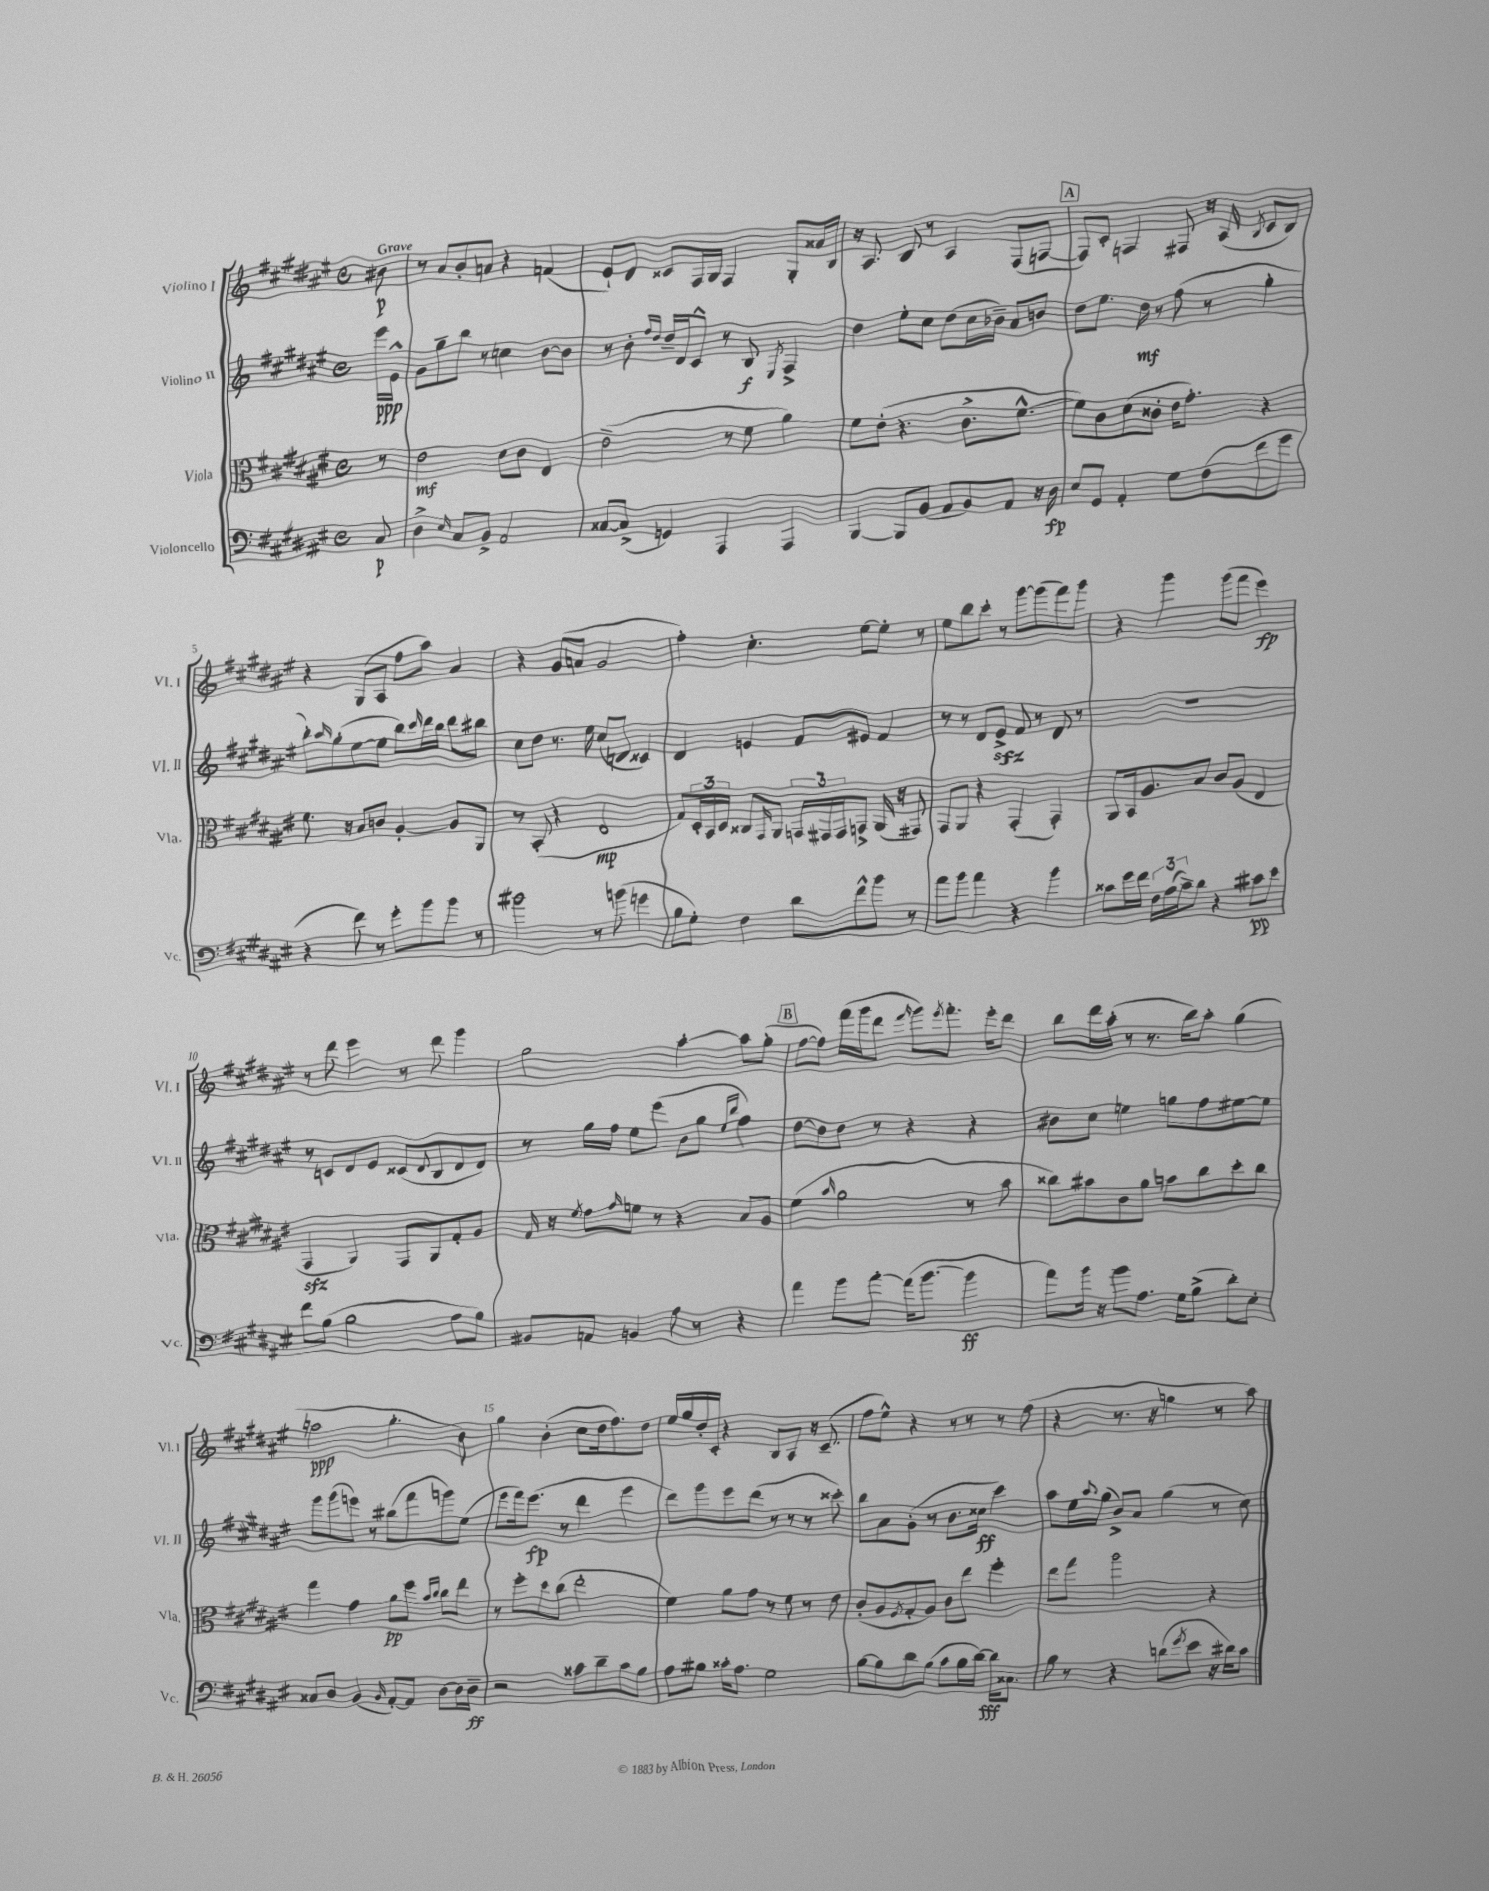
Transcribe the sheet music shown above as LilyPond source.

<<
\new StaffGroup <<
\new Staff = "s0" \with { instrumentName = "Violino I" shortInstrumentName = "Vl. I" } {
    \clef treble \key fis \major \defaultTimeSignature \time 4/4 \partial 8 \tempo "Grave"
    bis'8\p |
    r8 ais'8 b'8-. a'8 r4 f'4( |
    eis'8-!) dis'8 cisis'8 fis16 gis16 fis4 gis8-. aisis'16 b16 |
    r16 ais8. b8 r8 ais4 fis8( f8~ |
    \mark \markup { \box "A" } f8) cis'8-. f4 fis8 r16 ais16( \acciaccatura { b8 } cis'8 b8) |
    r4 gis8( ais8 fis''8 ais''8) ais'4 |
    r4 gis'8( a'8 gis'2 |
    fis''4-.) cis''4.-. eis''8~ eis''8-. r8 |
    eis''8 b''8 cis'''8-. r8 gis'''8~ gis'''8( fis'''8) gis'''8 |
    r4 gis'''4 gis'''8( fis'''8 eis'''4\fp) |
    r8 dis'''8 eis'''4 r8 dis'''8 gis'''4 |
    gis''2 ais''4~-. ais''8 gis''8-.( |
    \mark \markup { \box "B" } fis''8~ fis''8) fis'''16( gis'''16 dis'''8 \grace { fis'''16 } gis'''8) \acciaccatura { eis'''8 } fis'''8.-. eis'''16-. dis'''8 |
    b''8 dis'''16 ais''16-.( r8 r8. b''16) ais''8-. gis''4( |
    a''2\ppp gis''4.-. b'8) |
    gis''4 b'4-.( cis''8 dis''16 fis''8.) dis''8 |
    eis''16 gis''16 dis''16-. cis'16-. r4 b8 ais8 r16 cis'8.--( |
    fis''8 eis''8-^) r4 r8 r8 r8 fis''8( |
    r4 r8. r16 g''4 r8 ais''8) \bar "|." |
}
\new Staff = "s1" \with { instrumentName = "Violino II" shortInstrumentName = "Vl. II" } {
    \clef treble \key fis \major \defaultTimeSignature \time 4/4 \partial 8
    eis'''16\ppp eis'16-^ |
    gis'8 gis''8-- b''8 r8 c''4 b'8~ b'8 |
    r8 b'8-. \grace { fis''16 dis''16 } dis''16-- dis'16 cis'8-^ r8 b8\f \acciaccatura { eis8 } fis4-> |
    dis''4 eis''8-. cis''8 dis''8( cis''16 bes'16--) ais'8 b'8 |
    \mark \markup { \box "A" } dis''8 eis''8. dis''16\mf r8 fis''8( r8 gis''4-. |
    b''8-.) \grace { ais''16 } gis''8-.( eis''8~ eis''8 b''8) \grace { cis'''16 } dis'''16 b''16 dis'''8 bis''8 |
    cis''8 dis''8 r8. eis''16 cis''8( d'8 cisis'4) |
    dis'4 e'4 fis'8 eis'8 fis'4 |
    r8 r8 dis'8 eis'8->\sfz fis'8 r8 dis'8 r8 |
    R1 |
    r8 c'8 dis'8 eis'8 cisis'8( \appoggiatura { dis'8 } b8 dis'8 dis'8) |
    r8 gis''16 fis''16 eis''8 eis'''8( b'8 gis''8 \grace { eis''16 b''16 } fis''4) |
    \mark \markup { \box "B" } dis''8~ dis''8 dis''8 r8 r4 r4 |
    bis'8 cis''8 e''4 g''8 fis''8 eis''8~ eis''8 |
    gis'''8 gis'''8( e'''8) r8 bis''8( fis'''8 g'''8) eis''8( |
    eis'''8 fis'''16) eis'''8.\fp( r8 dis'''4 eis'''4 |
    dis'''8) gis'''8 eis'''8 dis'''8( r8 r8 r8 cisis'''8-.) |
    b''8 ais'8 gis'8-.( r8 b'8. cisis''16\ff cis'''4) |
    ais''8 eis''16 \appoggiatura { ais''8 } gis''16( b'8->) ais'8 gis''4( r8 cis''8) \bar "|." |
}
\new Staff = "s2" \with { instrumentName = "Viola" shortInstrumentName = "Vla." } {
    \clef alto \key fis \major \defaultTimeSignature \time 4/4 \partial 8
    r8 |
    eis'2\mf dis'8 cis'8 eis4 |
    eis'2--( r8 fis'8 ais'4) |
    fis'8 eis'8-.( r4. cis'8.-> fis'8.~-^ |
    \mark \markup { \box "A" } fis'8) cis'8 dis'8( cisis'8-. eis'16 gis'8.-.) r4 |
    fis'8. r16 b8 c'8 ais4~-. ais8 ais,8 |
    r8 b,8-.( r4 eis2\mp |
    gis8) \tuplet 3/2 { dis16-. b,16 dis16 } cisis8 \grace { gis,16 } ais,8 \tuplet 3/2 { g,16 gis,16 gis,16 } g,8-> ais,16( r16 gis,8) |
    gis,8 ais,8 r4 gis,4-.( gis,4-.) |
    ais,8 b,16 ais8. b8 cis'8 ais8( eis4 |
    gis,4\sfz ais,4) gis,8 ais,8 gis8-. ais8 |
    gis16 r16 \acciaccatura { fis'8 } gis'8 \grace { gis'16 } f'8 r8 r4 b8 ais8 |
    \mark \markup { \box "B" } fis'4( \grace { b'16 } ais'2 r8 b'8 |
    cisis''8) bis'8 cis'8 ais'8 b'8 cisis''8 dis''8-. cisis''8 |
    gis''4 gis'4 ais'8\pp fis''8 \grace { b'16 cis''16 } cis''8 eis''8 |
    r8 fis''8-. dis''8 cis''8( eis''2-. |
    fis'4) ais'8 gis'8 r8 fis'8 r8 eis'8 |
    cis'8-.( ais8 \acciaccatura { fis8 } gis8-. ais8) cis'8 eis''8 fis''4-. |
    eis''8 gis''8 ais''2 r4 \bar "|." |
}
\new Staff = "s3" \with { instrumentName = "Violoncello" shortInstrumentName = "Vc." } {
    \clef bass \key fis \major \defaultTimeSignature \time 4/4 \partial 8
    cis8\p |
    dis4-> \grace { eis16 } cis8 b,8-> ais,2 |
    cisis8~ cisis8->( g,4) ais,,4 ais,,4 |
    b,,4~ b,,8 b,8( ais,8 b,8) ais,8 r16 dis16\fp |
    \mark \markup { \box "A" } eis8 gis,8 ais,4-. gis8 fis8( fis'8 gis'8 |
    r4 fis'8) r8 gis'8-. b'8 b'8 r8 |
    bis'2 r8 b'8( g'4 |
    b8 gis8-.) fis4 dis'8 fis'8-^ b'8 r8 |
    ais'8 b'8 ais'4 r4 b'4 |
    cisis'8 gis'16 fis'16 \tuplet 3/2 { fis16 ais16( cisis'16--) } dis'8 r4 cis'8\pp eis'8 |
    fis'8 b8( b2 ais8 b8) |
    bis,8 a,8 b,4 ais8 r8 r4 |
    \mark \markup { \box "B" } ais'4 b'8 ais'8~-. ais'16( b'8.~ b'4\ff |
    ais'8) b'16 r16 b'8 ais8. gis16 b8->( dis'8-.) eis8-. |
    cisis8 dis8 b,4( \grace { b,16 } ais,8~-.) ais,8 dis8~ dis16 dis16--\ff |
    r2 cisis'8 dis'8-- cisis'8 b8 |
    ais8 bis8 cisis'16-. ais8. gis2 |
    b8~ b8 dis'8 b8( cis'8 b16 dis'16~\fff) dis'16 cisis8. |
    b8 r8 r4 d'8( \acciaccatura { gis'8 } eis'8 r16 dis'16) cis'8 \bar "|." |
}
>>
>>
\layout { \context { \Score \override BarNumber.break-visibility = ##(#f #t #t) barNumberVisibility = #(every-nth-bar-number-visible 5) } }
